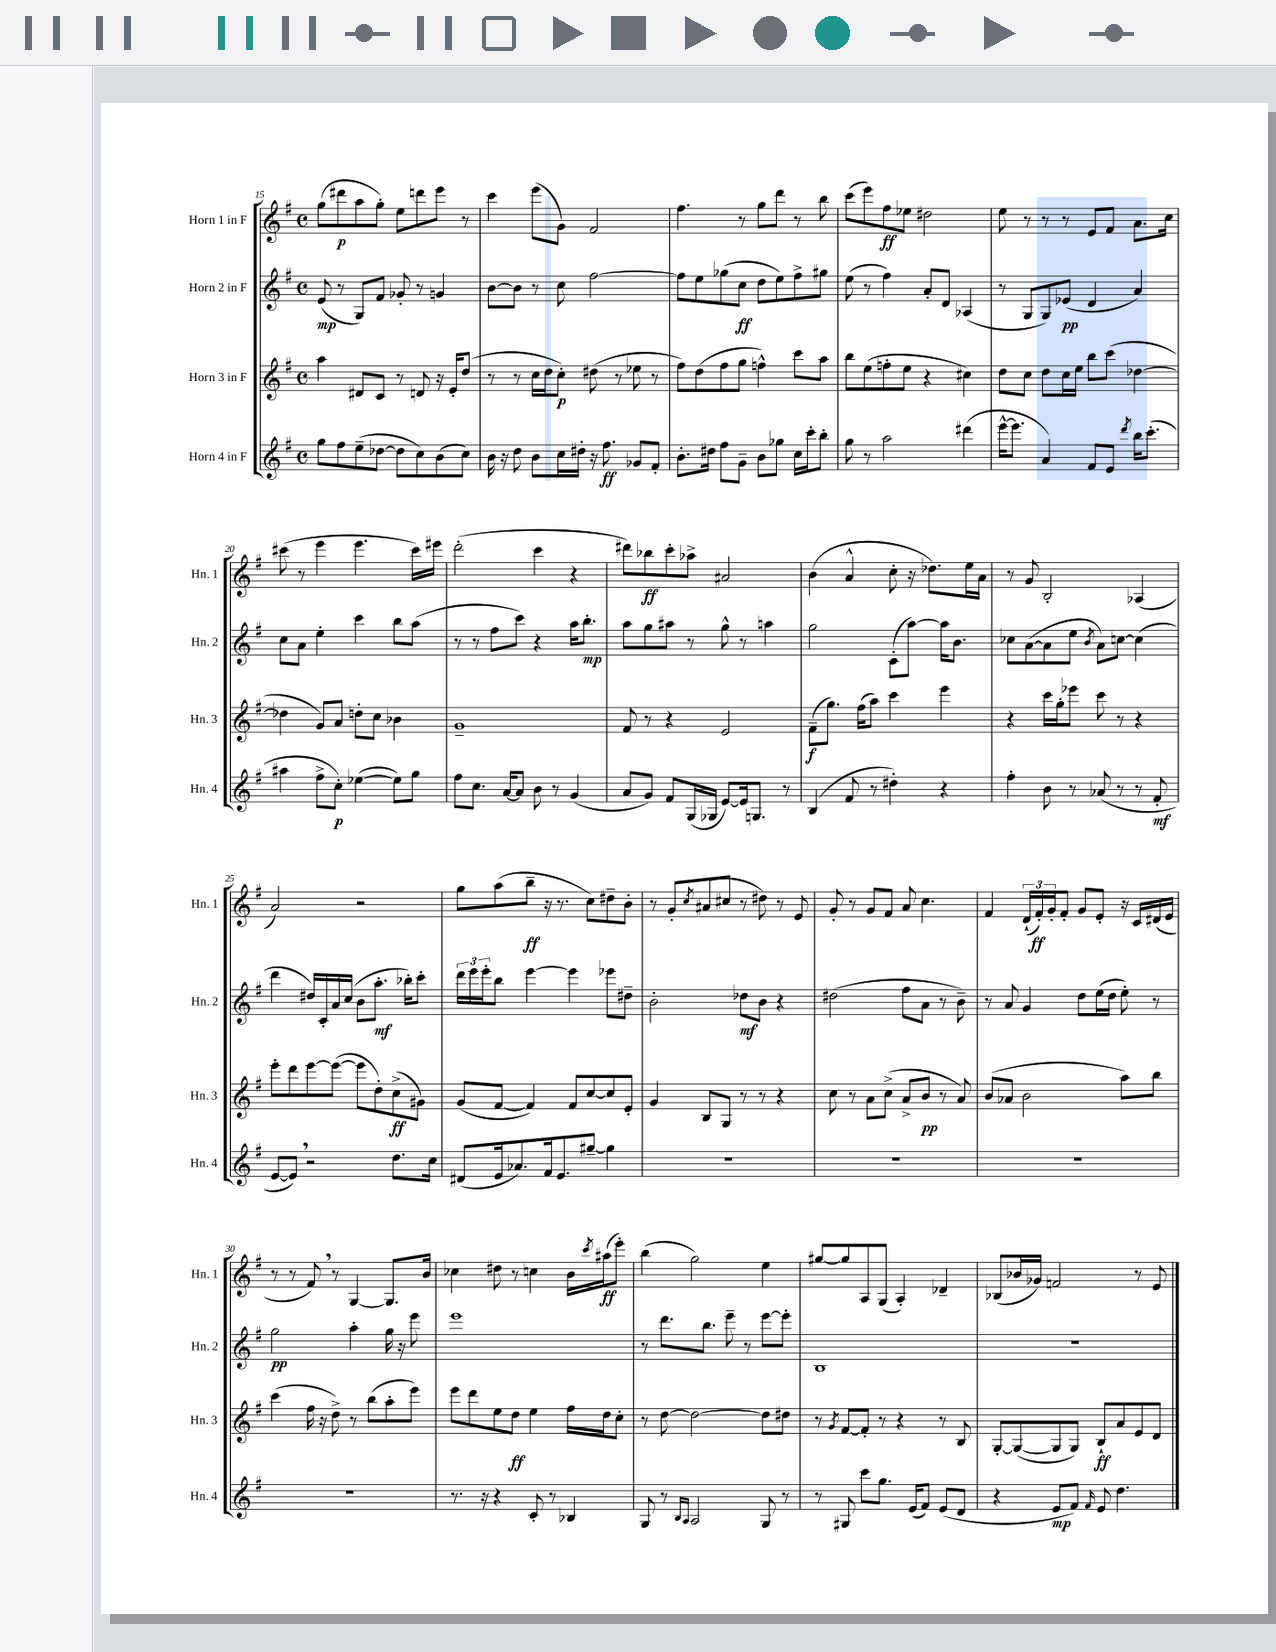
<<
\new StaffGroup <<
\new Staff = "s0" \with { instrumentName = "Horn 1 in F" shortInstrumentName = "Hn. 1" } {
    \clef treble \key g \major \defaultTimeSignature \time 4/4
    g''8( dis'''8\p a''8 g''8-.) e''8 d'''8 e'''8 r8 |
    c'''4 e'''8( g'8) fis'2 |
    fis''4. r8 g''8 d'''8 r8 b''8 |
    c'''8( e'''8) fis''8\ff ees''8 dis''2 |
    e''8 r8 r8 r8 e'8 fis'8 a'8. c''16 |
    cis'''8( r8 e'''4 e'''4. cis'''16) eis'''16 |
    d'''2-.( c'''4 r4 |
    dis'''8) bes''8\ff c'''8-. aes''8-> ais'2 |
    b'4( a'4-^ c''8-. r16 des''8.) e''16 a'16 |
    r8 g'8 b2-. aes4( |
    a'2) r2 |
    g''8 a''8( b''8--\ff r16 r8. c''8) dis''8-- b'8-. |
    r8 g'8-. \acciaccatura { c''8 } ais'8( cis''8 r8 dis''8) r8 e'8 |
    g'8-. r8 g'8 fis'8 a'8 c''4. |
    fis'4 \tuplet 3/2 { d'16-!( fis'16-.\ff) g'16-. } fis'8-. g'8 e'8-. r16 c'16 dis'16( e'16 |
    r8 r8 fis'8) \breathe r8 g4~ g8. b'16 |
    ces''4 dis''8 r8 c''4 b'16 \acciaccatura { c'''8 } ais''16\ff( e'''8-.) |
    b''4( g''2) e''4 |
    gis''8~ gis''8 a8 g8( a4-.) des'4-- |
    bes8( bes'16 ges'16) f'2 r8 e'8 \bar "|." |
}
\new Staff = "s1" \with { instrumentName = "Horn 2 in F" shortInstrumentName = "Hn. 2" } {
    \clef treble \key g \major \defaultTimeSignature \time 4/4
    e'8\mp( r8 g8) fis'8 ges'8-. r8 g'4 |
    b'8~ b'8 r8 c''8 fis''2~ |
    fis''8 e''8 ges''8( c''8\ff d''8 e''8) fis''8-> gis''8 |
    e''8( r8 fis''4) a'8-. d'8 aes4( |
    r8 g8 g8) ees'8\pp( d'4 a'4) |
    c''8 a'8 e''4-. c'''4 b''8 a''8( |
    r8 r8 fis''8 c'''8) r4 a''16 b''8.-.\mp |
    a''8 g''8 ais''8 r8 g''8-^ r8 a''4 |
    g''2 c'8-.( a''8~) a''16 b'8. |
    ces''8 a'8~( a'8 e''8 \acciaccatura { b'8 } a'8) c''8~ c''4( |
    d'''4 dis''16) c'16-. a'16 c''16( b'8 a''8.-.\mf bes''16-.) c'''8-. |
    \tuplet 3/2 { d'''16 e'''16 e'''16-. } b''8 e'''4~ e'''4 ees'''8 dis''8-- |
    b'2-. des''8\mf b'8 r4 |
    dis''2( fis''8 a'8 r8 b'8--) |
    r8 a'8 g'4 d''8 e''16( d''16 e''8-.) r8 |
    g''2\pp a''4-. g''16 r16 e'''8 |
    e'''1 |
    r8 d'''8. b''8. e'''8-- r8 e'''8~ e'''8-. |
    b1 |
    R1 \bar "|." |
}
\new Staff = "s2" \with { instrumentName = "Horn 3 in F" shortInstrumentName = "Hn. 3" } {
    \clef treble \key g \major \defaultTimeSignature \time 4/4
    a''4 dis'8 c'8 r8 d'8 r16 e'16-. d''8( |
    r8 r8 c''16 d''16 c''8-.\p) dis''8( r8 ees''8 r8 |
    fis''8) d''8( fis''8 g''8 f''4-^) c'''8 a''8 |
    b''8 e''8( f''8-. e''8 r4 cis''4) |
    d''8 c''8 d''8 c''16 e''16 b''8 c'''8( des''4~ |
    des''4 g'8) a'8 d''8-. c''8 bes'4 |
    g'1-- |
    fis'8 r8 r4 e'2 |
    fis'8--\f( g''8.) fis''16( a''8) c'''4 e'''4 |
    r4 c'''16 g''16-. ees'''8 c'''8 r8 r4 |
    e'''8-. d'''8 e'''8~ e'''8~( e'''8 d''8-.) c''8->\ff( gis'8) |
    g'8( fis'8~ fis'4) fis'8 c''8~ c''8 e'8-. |
    g'4 b8 g8 r8 r8 r4 |
    c''8 r8 a'8 c''8->( a'8-> b'8\pp r8 a'8) |
    b'8( aes'8 b'2 a''8) b''8 |
    c'''4( fis''16 r16 d''8->) r8 b''8( a''8-. e'''8) |
    e'''8 d'''8 e''8 d''8\ff e''4 fis''16 d''16 c''8-. |
    r8 d''8~ d''2~ d''8 dis''8 |
    r8 \acciaccatura { g'8 } fis'8~ fis'8-. r8 r4 r8 b8 |
    g8~-. g8~( g8 g8) b8-!\ff a'8 e'8 d'8 \bar "|." |
}
\new Staff = "s3" \with { instrumentName = "Horn 4 in F" shortInstrumentName = "Hn. 4" } {
    \clef treble \key g \major \defaultTimeSignature \time 4/4
    g''8 fis''8 e''8--( des''8~ des''8 c''8) b'8( c''8) |
    b'16 r16 d''8 b'8 c''16 dis''16-. r16 fis''8.\ff ges'8 fis'8-. |
    b'8.-. dis''16 fis''8 g'8-- b'8 ges''8 c''16 c'''16-. b''8-. |
    g''8 r8 a''2 dis'''4( |
    e'''16~-^ e'''8. a'4) fis'8 e'8 \acciaccatura { d'''8 } b''16 c'''8.-.( |
    ais''4 fis''8-> c''8-.\p) ees''4~( ees''8) g''8 |
    fis''8 c''8. a'16~ a'8 b'8 r8 g'4( |
    a'8 g'8) fis'8 g16( ges16 e'8~) e'16 g8. r8 |
    b4( fis'8 r8 dis''4-.) r4 |
    fis''4-. b'8 r8 aes'8( r8 r8 fis'8-.\mf |
    e'8~ e'8) \breathe r2 d''8. c''16 |
    dis'8( e'16 aes'8.) fis'16 e'8. gis''8~-- gis''4 |
    R1 |
    R1 |
    R1 |
    R1 |
    r8. r16 r4 c'8-. r8 bes4 |
    g8 r8 \grace { b16 a16 } a2 g8 r8 |
    r8 gis8 c'''8 g''8. e'16( fis'8) e'8( d'8 |
    r4 e'8\mp fis'8) \grace { fis'16 } e'8 d''4. \bar "|." |
}
>>
>>
\layout { \context { \Score currentBarNumber = #15 } }
